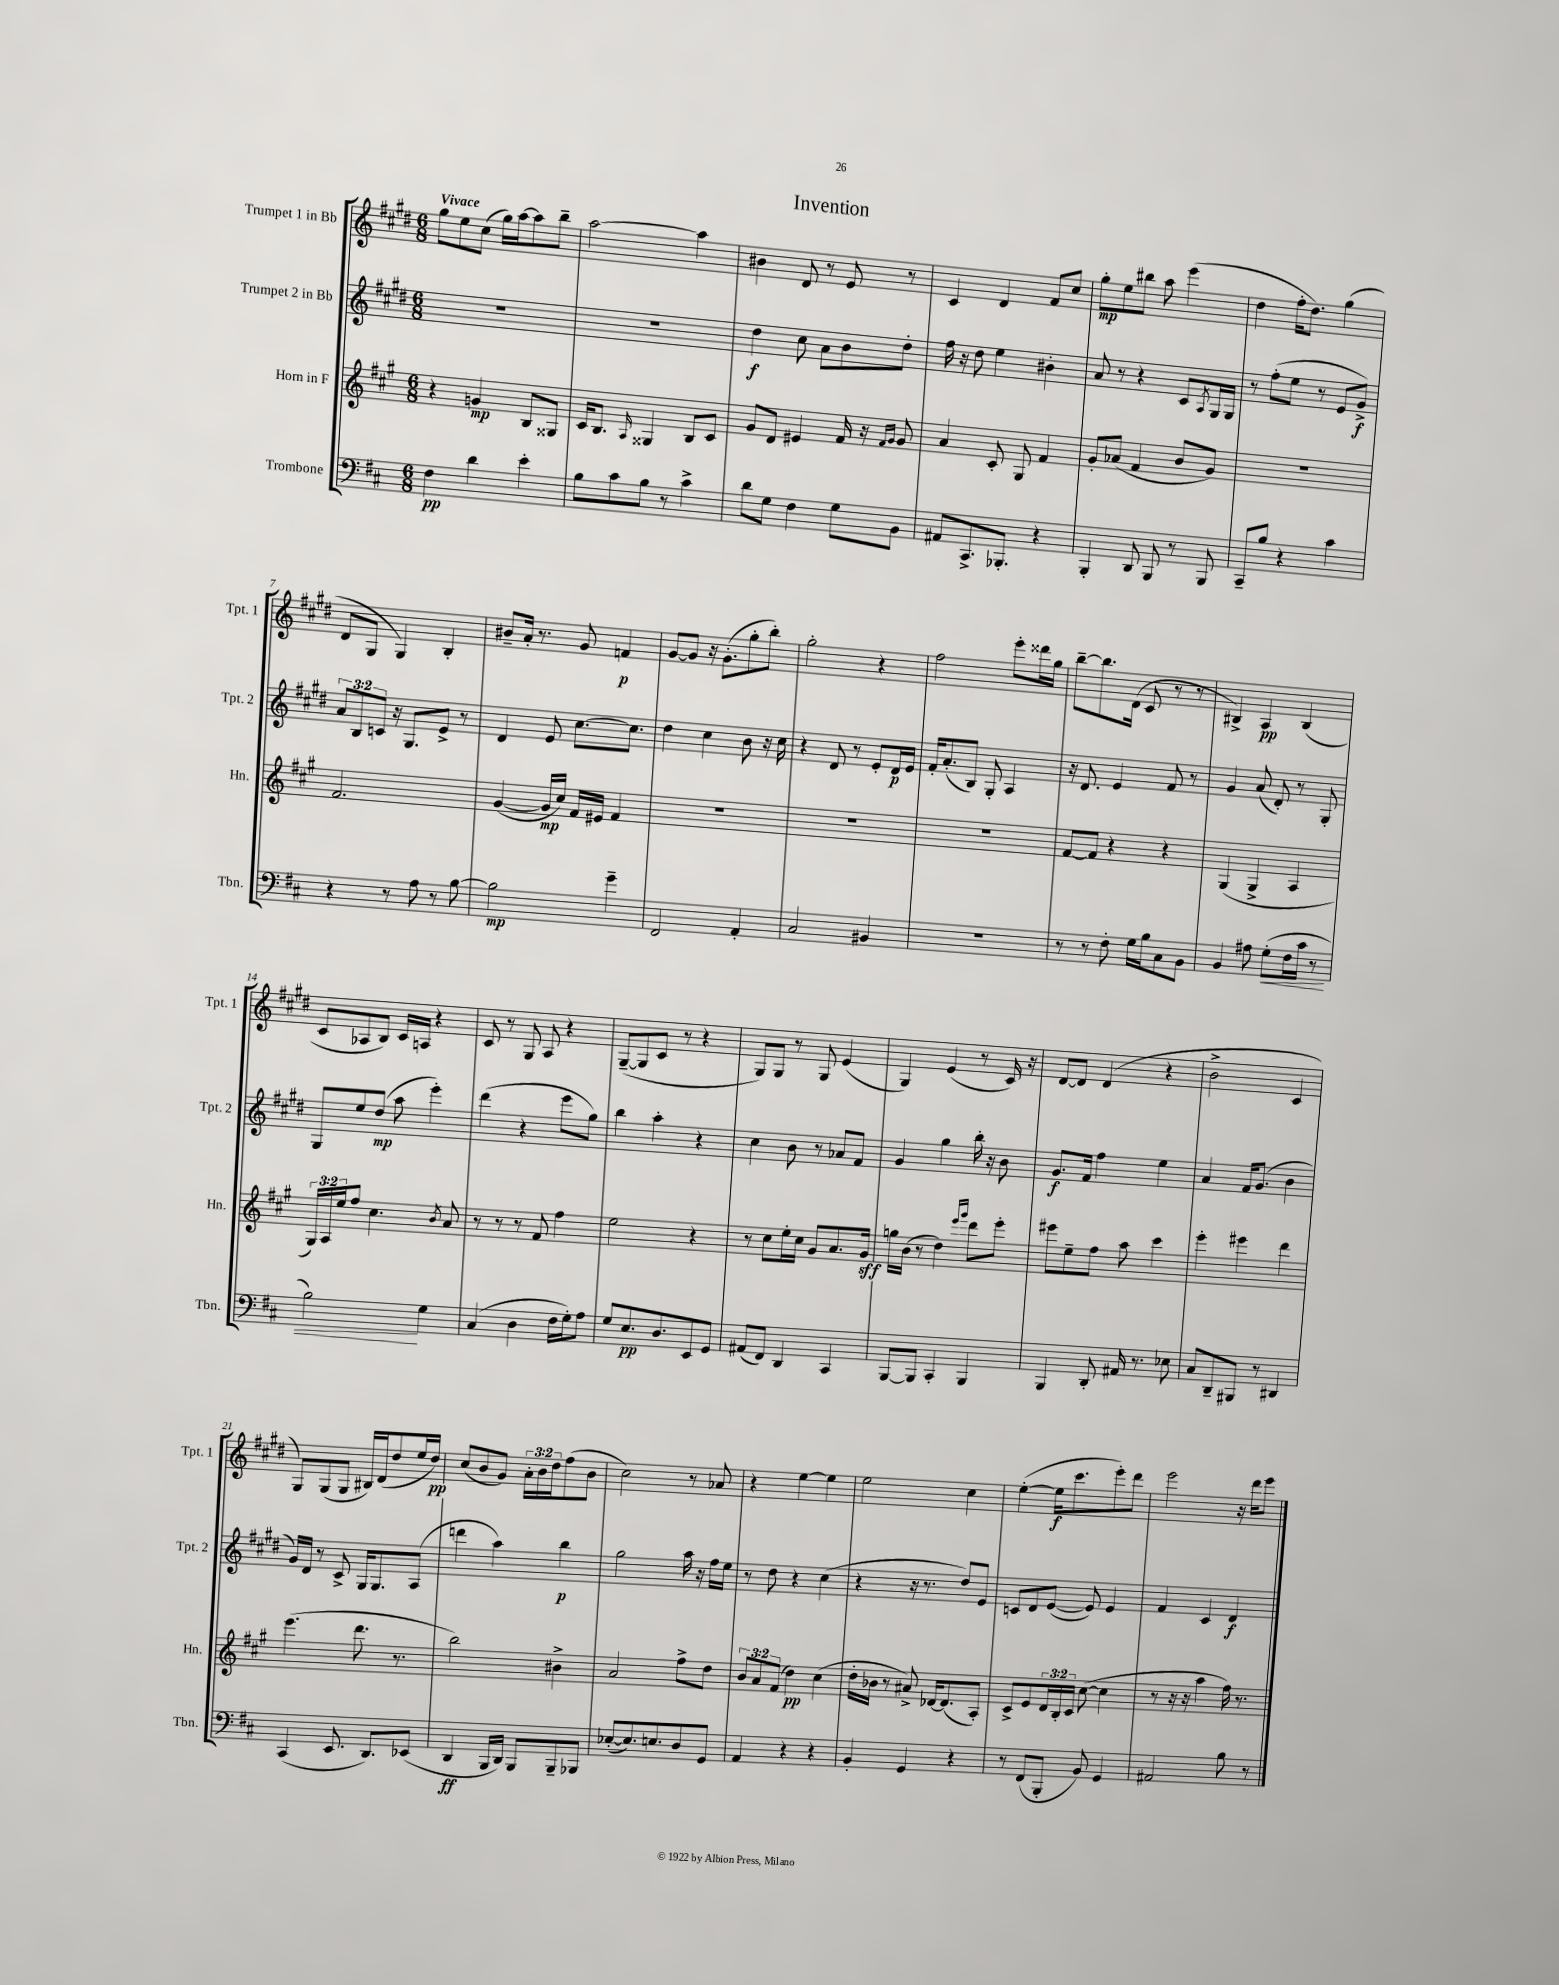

**kern	**dynam	**kern	**dynam	**kern	**dynam	**kern	**dynam
*part4	*part4	*part3	*part3	*part2	*part2	*part1	*part1
*staff4	*staff4	*staff3	*staff3	*staff2	*staff2	*staff1	*staff1
*I"Trombone	*	*I"Horn in F	*	*I"Trumpet 2 in Bb	*	*I"Trumpet 1 in Bb	*
*I'Tbn.	*	*I'Hn.	*	*I'Tpt. 2	*	*I'Tpt. 1	*
*clefF4	*	*clefG2	*	*clefG2	*	*clefG2	*
*k[f#c#]	*	*k[f#c#g#]	*	*k[f#c#g#d#]	*	*k[f#c#g#d#]	*
*M6/8	*	*M6/8	*	*M6/8	*	*M6/8	*
=1	=1	=1	=1	=1	=1	=1	=1
!	!	!	!	!	!	!LO:TX:a:B:t=Vivace	!
4F#\	pp	4r	.	2.r	.	8gg#\L	.
.	.	.	.	.	.	8ee\	.
4d\	.	4gn/	mp	.	.	(8cc#\J	.
.	.	.	.	.	.	16gg#\LL)	.
.	.	.	.	.	.	[16aa\J	.
4e'\	.	8B/L	.	.	.	8aa\]	.
.	.	8G##X/J	.	.	.	8bb~\J	.
=2	=2	=2	=2	=2	=2	=2	=2
8B\L	.	16c#/KL	.	2.r	.	[2aa\	.
.	.	8.B/J	.	.	.	.	.
8c#\	.	.	.	.	.	.	.
.	.	16qqA/	.	.	.	.	.
8B\J	.	4G##X/	.	.	.	.	.
8r	.	.	.	.	.	.	.
4c#^\	.	8B/L	.	.	.	4aa\]	.
.	.	8c#/J	.	.	.	.	.
=3	=3	=3	=3	=3	=3	=3	=3
8d\L	.	8g#/L	.	4dd#\	f	4b#X\	.
8G\J	.	8d/J	.	.	.	.	.
4F#\	.	4e#X/	.	8cc#\	.	8d#/	.
.	.	.	.	8a\L	.	8r	.
8G\L	.	16f#/	.	8b\	.	8e/	.
.	.	16r	.	.	.	.	.
.	.	16qqf#/LL	.	.	.	.	.
.	.	16qqg#/JJ	.	.	.	.	.
8BB\J	.	8g#/	.	8dd#'\J	.	8r	.
=4	=4	=4	=4	=4	=4	=4	=4
8AA#X/L	.	4a/	.	16ff#\	.	4c#/	.
.	.	.	.	16r	.	.	.
8.CC#^/	.	.	.	8dd#\	.	.	.
.	.	8c#'/	.	4ee\	.	4d#/	.
8.BBB-X'/J	.	.	.	.	.	.	.
.	.	8G#/	.	.	.	.	.
4r	.	4f#/	.	4b#X'\	.	8f#/L	.
.	.	.	.	.	.	8cc#/J	.
=5	=5	=5	=5	=5	=5	=5	=5
4BBB'/	.	8g#'/L	.	8a/	.	8gg#'\L	mp
.	.	(8a-X/J	.	8r	.	8ee\	.
8DD/	.	4f#/	.	4r	.	8bb#X\J	.
8BBB/	.	.	.	.	.	8aa\	.
8r	.	8b/L	.	8c#/L	.	(4eee\	.
.	.	.	.	8qA/	.	.	.
8BBB/	.	8g#/J)	.	16G#/L	.	.	.
.	.	.	.	16G#/JJ	.	.	.
=6	=6	=6	=6	=6	=6	=6	=6
8CC#~/L	.	2.r	.	8r	.	4dd#\	.
8B/J	.	.	.	(8ff#'\L	.	.	.
4r	.	.	.	8ee\J	.	16ff#'\KL	.
.	.	.	.	.	.	8.dd#\J)	.
.	.	.	.	8r	.	.	.
4c#\	.	.	.	8e/L	.	(4gg#\	.
.	.	.	.	8g#^/J)	f	.	.
!!LO:LB:g=z
=7	=7	=7	=7	=7	=7	=7	=7
4r	.	2.f#/	.	12a/L	.	8d#/L	.
.	.	.	.	12B/	.	.	.
.	.	.	.	.	.	8G#/J	.
.	.	.	.	12cn/J	.	.	.
8r	.	.	.	16r	.	4G#/)	.
.	.	.	.	8.G#/L	.	.	.
8A\	.	.	.	.	.	.	.
8r	.	.	.	8e^/J	.	4B'/	.
[8B\	.	.	.	8r	.	.	.
=8	=8	=8	=8	=8	=8	=8	=8
2B\]	mp	([4g#/	.	4d#/	.	8b#X~/L	.
.	.	.	.	.	.	16a'/Jk	.
.	.	.	.	.	.	8.r	.
.	.	16g#/LL]	mp	8e/	.	.	.
.	.	16cc#/JJ)	.	.	.	.	.
.	.	16f#/LL	.	[8.cc#\L	.	8g#/	.
.	.	16e#X/JJ	.	.	.	.	.
4g~\	.	4f#/	.	.	.	4fn/	p
.	.	.	.	8.cc#\J]	.	.	.
=9	=9	=9	=9	=9	=9	=9	=9
2FF#/	.	2.r	.	4dd#\	.	[8g#/L	.
.	.	.	.	.	.	8g#/J]	.
.	.	.	.	4cc#\	.	16r	.
.	.	.	.	.	.	(8.g#'\L	.
4AA'/	.	.	.	8b\	.	8gg#'\	.
.	.	.	.	16r	.	8bb'\J)	.
.	.	.	.	16cc#\	.	.	.
=10	=10	=10	=10	=10	=10	=10	=10
2C#/	.	2.r	.	4r	.	2gg#'\	.
.	.	.	.	8d#/	.	.	.
.	.	.	.	8r	.	.	.
4BB#X/	.	.	.	8e'/L	.	4r	.
.	.	.	.	16d#/L	p	.	.
.	.	.	.	16e/JJ	.	.	.
=11	=11	=11	=11	=11	=11	=11	=11
2.r	.	2.r	.	16f#'/KL	.	2ff#\	.
.	.	.	.	(8.a'/	.	.	.
.	.	.	.	8B/J)	.	.	.
.	.	.	.	8G#'/	.	.	.
.	.	.	.	4A/	.	8eee'\L	.
.	.	.	.	.	.	16ddd##X\L	.
.	.	.	.	.	.	16gg#\JJ	.
=12	=12	=12	=12	=12	=12	=12	=12
8r	.	[8f#/L	.	16r	.	[8bb~\L	.
.	.	.	.	8.d#/	.	.	.
8r	.	8f#/J]	.	.	.	8.bb\]	.
8F#'\	.	4r	.	4e/	.	.	.
.	.	.	.	.	.	(16d#\Jk	.
16G\LL	.	.	.	.	.	8c#/	.
16B\J	.	.	.	.	.	.	.
8C#\	.	4r	.	8f#/	.	8r	.
8BB\J	.	.	.	8r	.	8r	.
=13	=13	=13	=13	=13	=13	=13	=13
4BB/	.	(4G#/	.	4g#/	.	4B#X^/)	.
8A#X\	.	4G#^/	.	(8a/	.	4A/	pp
!	!LO:HP:b	!	!	!	!	!	!
(8G'\L	<	.	.	8d#'/)	.	.	.
16F#\L	.	4A/	.	8r	.	(4B#/	.
16c#\JJ	.	.	.	.	.	.	.
8r	.	.	.	8G#'/	.	.	.
!!LO:LB:g=z
=14	=14	=14	=14	=14	=14	=14	=14
2B\)	.	24G#/LL)	.	8G#/L	.	8c#/L	.
.	.	24A/	.	.	.	.	.
.	.	24ee/J	.	.	.	.	.
.	.	8ff#/J	.	8ee/	.	8A-X/	.
.	.	4.cc#\	.	(8dd#/J	mp	8B/J)	.
.	.	.	.	8aa\	.	16c#/LL	.
.	.	.	.	.	.	16An/JJ	.
4G\	[	.	.	4eee'\)	.	4r	.
.	.	8qb/	.	.	.	.	.
.	.	8a/	.	.	.	.	.
=15	=15	=15	=15	=15	=15	=15	=15
(4C#/	.	8r	.	(4ddd#\	.	8c#/	.
.	.	8r	.	.	.	8r	.
4D\	.	8r	.	4r	.	8G#/	.
.	.	8f#/	.	.	.	8A/	.
16F#\LL	.	4ff#\	.	8eee\L	.	4r	.
16G'\J)	.	.	.	.	.	.	.
8A\J	.	.	.	8gg#\J)	.	.	.
=16	=16	=16	=16	=16	=16	=16	=16
8G/L	.	2ee\	.	4bb\	.	([8G#~/L	.
8.E/	pp	.	.	.	.	8G#/]	.
.	.	.	.	4aa'\	.	8c#/J	.
8.D/	.	.	.	.	.	.	.
.	.	.	.	.	.	8r	.
8EE/	.	4r	.	4r	.	4r	.
8GG/J	.	.	.	.	.	.	.
=17	=17	=17	=17	=17	=17	=17	=17
(8AA#X/L	.	8r	.	4cc#\	.	8G#/L)	.
8FF#/J)	.	8cc#\L	.	.	.	8G#/J	.
4DD/	.	16ee'\L	.	8b\	.	8r	.
.	.	16cc#\JJ	.	.	.	.	.
.	.	8g#/L	.	8r	.	8G#/	.
4CC#/	.	8.a/	.	8a-X/L	.	(4e/	.
.	.	.	.	8f#/J	.	.	.
.	.	16g#/Jk	sff	.	.	.	.
=18	=18	=18	=18	=18	=18	=18	=18
[8BBB/L	.	16ggn\LL	.	4g#/	.	4G#/)	.
.	.	(16b\JJ	.	.	.	.	.
8BBB/J]	.	8r	.	.	.	.	.
4CC#'/	.	4dd\)	.	4gg#\	.	(4e/	.
.	.	16qqeee/LL	.	.	.	.	.
.	.	16qqggg#/JJ	.	.	.	.	.
4BBB/	.	8ddd\L	.	16bb'\	.	8r	.
.	.	.	.	16r	.	.	.
.	.	8eee'\J	.	8b\	.	16c#/)	.
.	.	.	.	.	.	16r	.
=19	=19	=19	=19	=19	=19	=19	=19
4BBB/	.	8eee#X\L	.	8.g#/L	f	[8d#/L	.
.	.	8ee~\	.	.	.	8d#/J]	.
.	.	.	.	16f#/Jk	.	.	.
8DD'/	.	8ff#\J	.	4ff#\	.	(4d#/	.
16AA#X/	.	8aa\	.	.	.	.	.
8.r	.	.	.	.	.	.	.
.	.	4ccc#\	.	4ee\	.	4r	.
8E-X\	.	.	.	.	.	.	.
=20	=20	=20	=20	=20	=20	=20	=20
8C#/L	.	4eee'\	.	4a/	.	2b^\	.
8DD~/	.	.	.	.	.	.	.
8BBB#X/J	.	4eee#X\	.	16f#/KL	.	.	.
.	.	.	.	(8.g#/J	.	.	.
8r	.	.	.	.	.	.	.
4DD#X/	.	4ddd\	.	4b\	.	4c#/	.
!!LO:LB:g=z
=21	=21	=21	=21	=21	=21	=21	=21
(4CC#/	.	(4.eee\	.	16g#/LL)	.	8G#/L)	.
.	.	.	.	16d#/JJ	.	.	.
.	.	.	.	8r	.	(8G#/	.
8.EE/	.	.	.	8c#^/	.	8G#/J	.
.	.	8.ddd\	.	16G#/KL	.	16B#X/LL)	.
8.DD/L)	.	.	.	8.G#/	.	(16d#/J	.
.	.	.	.	.	.	8dd#/	.
.	.	8.r	.	.	.	.	.
(8EE-X/J	.	.	.	(8A/J	.	16ee/L	.
.	.	.	.	.	.	16dd#/JJ)	pp
=22	=22	=22	=22	=22	=22	=22	=22
4DD/	ff	2bb\)	.	4dddn\	.	(8cc#/L	.
.	.	.	.	.	.	8b/	.
16BBB/LL	.	.	.	4aa\)	.	8g#/J)	.
16DD/JJ)	.	.	.	.	.	.	.
8BBB/L	.	.	.	.	.	24a'\LL	.
.	.	.	.	.	.	24b\	.
.	.	.	.	.	.	24dd#\J	.
8BBB~/	.	4b#X^\	.	4bb\	p	(8ff#\	.
8BBB-X/J	.	.	.	.	.	8b\J	.
=23	=23	=23	=23	=23	=23	=23	=23
([8E-X'/L	.	2a/	.	2gg#\	.	2cc#\)	.
8.E-/])	.	.	.	.	.	.	.
8.En/	.	.	.	.	.	.	.
8D/	.	8ff#^\L	.	16aa\	.	8r	.
.	.	.	.	16r	.	.	.
8GG/J	.	8dd\J	.	16ff#\LL	.	8a-X/	.
.	.	.	.	16ee\JJ	.	.	.
=24	=24	=24	=24	=24	=24	=24	=24
4AA/	.	12b/L	.	8r	.	4r	.
.	.	12a/	.	.	.	.	.
.	.	.	.	8dd#\	.	.	.
.	.	(12f#/J	.	.	.	.	.
4r	.	4dd\)	pp	4r	.	[4ee\	.
4r	.	(4cc#\	.	(4cc#\	.	4ee\]	.
=25	=25	=25	=25	=25	=25	=25	=25
4BB'/	.	16dd'\LL	.	4r	.	2ee\	.
.	.	16b-X\JJ	.	.	.	.	.
.	.	8r	.	.	.	.	.
4GG/	.	8a#X^/)	.	16r	.	.	.
.	.	.	.	8.r	.	.	.
.	.	[16d-X/KL	.	.	.	.	.
.	.	(8.d-/]	.	.	.	.	.
4r	.	.	.	8dd#/L)	.	4cc#\	.
.	.	8A'/J)	.	8e/J	.	.	.
=26	=26	=26	=26	=26	=26	=26	=26
8r	.	8c#^/L	.	8cn/L	.	([4ee'\	.
(8FF#/L	.	8e/	.	8d#/	.	.	.
8BBB'/J	.	24d/L	.	([8e/J	.	16ee\KL]	f
.	.	24B'/	.	.	.	.	.
.	.	.	.	.	.	8.ccc#\	.
.	.	24c#/JJ	.	.	.	.	.
8BB/)	.	([8cc#\	.	8e/])	.	.	.
4GG/	.	4cc#\]	.	4e/	.	8eee'\)	.
.	.	.	.	.	.	8ddd#\J	.
=27	=27	=27	=27	=27	=27	=27	=27
2AA#X/	.	8r	.	4f#/	.	2eee\	.
.	.	16r	.	.	.	.	.
.	.	16r	.	.	.	.	.
.	.	4aa\	.	4c#/	.	.	.
8B\	.	16ff#\)	.	4d#/	f	16r	.
.	.	8.r	.	.	.	16ddd#\KL	.
8r	.	.	.	.	.	8eee\J	.
==	==	==	==	==	==	==	==
*-	*-	*-	*-	*-	*-	*-	*-
